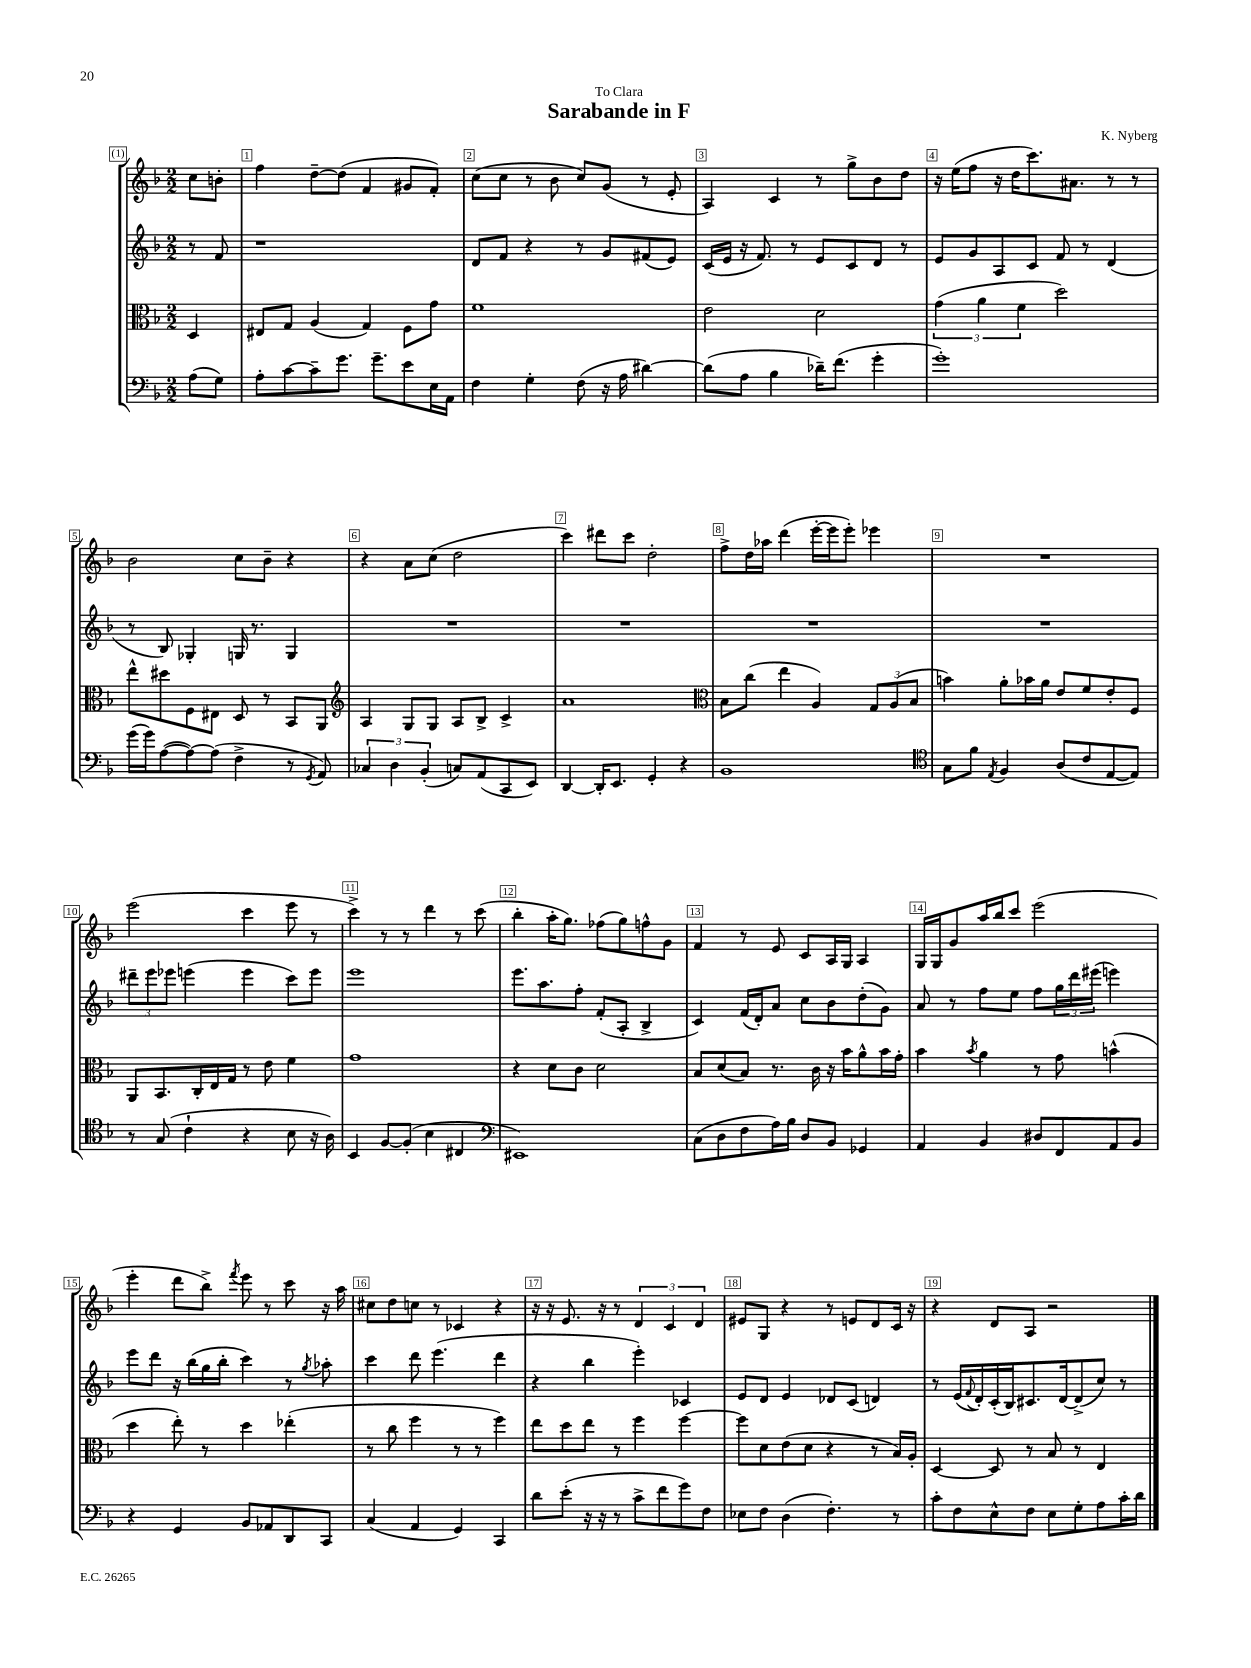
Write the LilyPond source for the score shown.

\header { title = "Sarabande in F" composer = "K. Nyberg" dedication = "To Clara" }
<<
\new StaffGroup <<
\new Staff = "s0" {
    \clef treble \key f \major \numericTimeSignature \time 2/2 \partial 4
    c''8 b'8-. |
    f''4 d''8~-- d''8( f'4 gis'8 f'8-.) |
    c''8( c''8 r8 bes'8 c''8) g'8( r8 e'8-. |
    a4) c'4 r8 g''8-> bes'8 d''8 |
    r16 e''16( f''8 r16 d''16 c'''8.) ais'8. r8 r8 |
    bes'2 c''8 bes'8-- r4 |
    r4 a'8 c''8( d''2 |
    c'''4) dis'''8 c'''8 d''2-. |
    f''8-> d''16 aes''16 d'''4( e'''16~-. e'''16 e'''8-.) ees'''4 |
    R1 |
    e'''2( c'''4 e'''8 r8 |
    c'''4->) r8 r8 d'''4 r8 c'''8( |
    bes''4-. a''16-. g''8.) fes''8( g''8) f''8-^ g'8 |
    f'4 r8 e'8 c'8 a16 g16 a4 |
    g16 g16 g'8 a''16 bes''16 c'''8 e'''2( |
    e'''4-. d'''8 bes''8->) \acciaccatura { f'''8 } e'''8 r8 c'''8 r16 a''16 |
    cis''8 d''8 c''8 r8 ces'4 r4 |
    r16 r16 e'8. r16 r8 \tuplet 3/2 { d'4 c'4 d'4 } |
    eis'8 g8 r4 r8 e'8 d'8 c'16 r16 |
    r4 d'8 a8 r2 \bar "|." |
}
\new Staff = "s1" {
    \clef treble \key f \major \numericTimeSignature \time 2/2 \partial 4
    r8 f'8 |
    r1 |
    d'8 f'8 r4 r8 g'8 fis'8( e'8) |
    c'16( e'16 r16 f'8.) r8 e'8 c'8 d'8 r8 |
    e'8 g'8 a8 c'8 f'8 r8 d'4( |
    r8 bes8) ges4-. g16 r8. g4 |
    R1 |
    R1 |
    R1 |
    R1 |
    \tuplet 3/2 { dis'''8-- e'''8 ees'''8 } e'''4( e'''4 c'''8) e'''8 |
    e'''1 |
    e'''8. a''8. f''8-. f'8-.( a8-. bes4-> |
    c'4) f'16( d'16-.) a'8 c''8 bes'8 d''8-.( g'8) |
    a'8 r8 f''8 e''8 f''8 \tuplet 3/2 { g''16 d'''16 eis'''16( } e'''4) |
    e'''8 d'''8 r16 bes''16( g''16 bes''16-. c'''4) r8 \acciaccatura { g''8 } aes''8-. |
    c'''4 d'''8 e'''4.( d'''4 |
    r4 bes''4 e'''4-.) ces'4 |
    e'8 d'8 e'4 des'8 c'8( d'4) |
    r8 e'16( \appoggiatura { f'8 } d'16-.) c'16-.( bes16) cis'8. d'16~ d'8->( c''8) r8 \bar "|." |
}
\new Staff = "s2" {
    \clef alto \key f \major \numericTimeSignature \time 2/2 \partial 4
    d4 |
    eis8 g8 a4( g4) f8 g'8 |
    f'1 |
    e'2 d'2 |
    \tuplet 3/2 { g'4( a'4 f'4 } d''2) |
    e''8-^ dis''8 f8 eis8 d8 r8 bes,8 a,8 |
    \clef treble a4 g8 g8 a8 bes8-> c'4-> |
    a'1 |
    \clef alto bes8 c''8( e''4 a4) \tuplet 3/2 { g8 a8( bes8 } |
    b'4) a'8-. bes'16 a'16 e'8 f'8 e'8-. f8 |
    a,8 bes,8. c16-. e16 g16 r8 e'8 f'4 |
    g'1 |
    r4 d'8 c'8 d'2 |
    bes8 d'8( bes8) r8. c'16 r16 bes'16 a'8-^ bes'16 g'16-. |
    bes'4 \acciaccatura { bes'8 } a'4 r8 g'8 b'4-^( |
    d''4 e''8-.) r8 d''4 ees''4-.( |
    r8 c''8 f''4 r8 r8 f''4) |
    e''8 d''8 e''8 r8 f''4 f''4~ |
    f''8 d'8 e'8( d'8 r4 r8 bes16) a16-. |
    d4~ d8 r8 bes8 r8 e4 \bar "|." |
}
\new Staff = "s3" {
    \clef bass \key f \major \numericTimeSignature \time 2/2 \partial 4
    a8( g8) |
    a8-. c'8~ c'8-- g'8. g'8.-- e'8 e16 a,16 |
    f4 g4-. f8( r16 a16 dis'4~) |
    dis'8( a8 bes4 des'16--) f'8.( g'4-. |
    g'1-.) |
    g'16( g'16) a8~( a8~) a8( f4-> r8 \acciaccatura { g,8 } a,8) |
    \tuplet 3/2 { ces4 d4 bes,4-.( } c8) a,8( c,8 e,8) |
    d,4~ d,16-. e,8. g,4-. r4 |
    bes,1 |
    \clef tenor g8 f'8 \acciaccatura { e8 } f4 a8( c'8 e8~ e8) |
    r8 g8( c'4-! r4 bes8 r16 a16) |
    bes,4 f8~ f8-.( bes4 cis4 |
    \clef bass eis,1) |
    c8( d8 f8 a16) bes16 d8 bes,8 ges,4 |
    a,4 bes,4 dis8 f,8 a,8 bes,8 |
    r4 g,4 bes,8 aes,8 d,8 c,8 |
    c4( a,4 g,4) c,4 |
    d'8 e'8-.( r16 r16 r8 c'8-> f'8 g'8) f8 |
    ees8 f8 d4( f4.-.) r8 |
    c'8-. f8 e8-^ f8 e8 g8-. a8 c'16-. d'16 \bar "|." |
}
>>
>>
\layout { \context { \Score \override BarNumber.break-visibility = ##(#f #t #t) barNumberVisibility = #all-bar-numbers-visible \override BarNumber.stencil = #(make-stencil-boxer 0.1 0.3 ly:text-interface::print) } }
